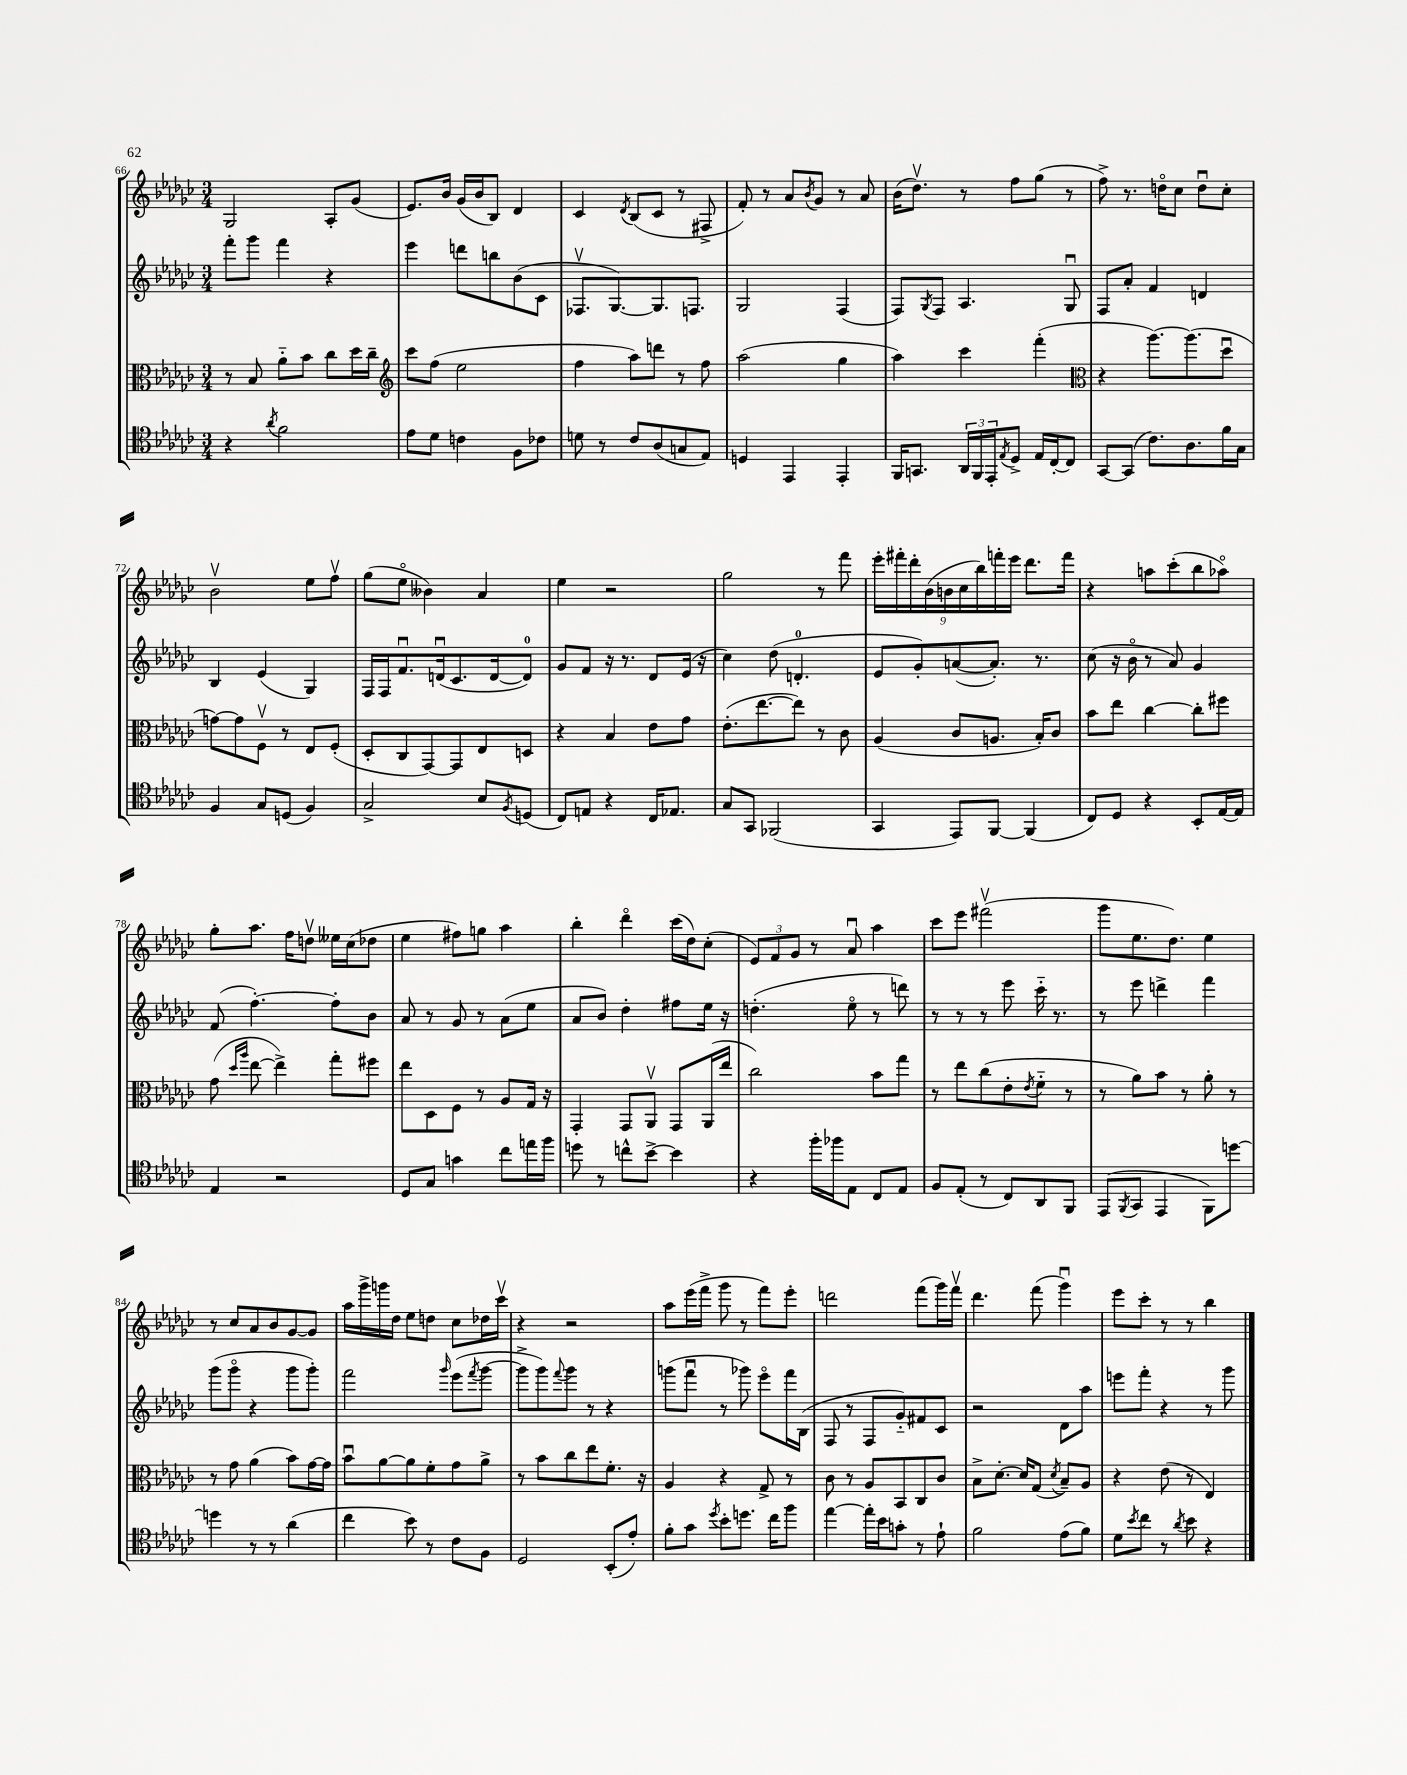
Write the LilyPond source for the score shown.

<<
\new StaffGroup <<
\new Staff = "s0" {
    \clef treble \key ges \major \numericTimeSignature \time 3/4
    ges2 aes8-. ges'8( |
    ees'8.) bes'16 ges'16( bes'16 bes8) des'4 |
    ces'4 \acciaccatura { des'8 } bes8( ces'8 r8 fis8-> |
    f'8-.) r8 aes'8 \acciaccatura { bes'8 } ges'8 r8 aes'8 |
    bes'16( des''8.\upbow) r8 f''8 ges''8( r8 |
    f''8->) r8. d''16\flageolet ces''8 d''8\downbow ces''8-. |
    bes'2\upbow ees''8 f''8\upbow |
    ges''8( ees''8\flageolet beses'4) aes'4 |
    ees''4 r2 |
    ges''2 r8 f'''8 |
    \tuplet 9/8 { ees'''16-. fis'''16-. des'''16-. bes'16( b'16 ces''16 bes''16) f'''16-. ees'''16 } des'''8. f'''16 |
    r4 a''8 ces'''8-.( bes''8 aes''8\flageolet) |
    ges''8-. aes''8. f''16 d''8\upbow eeses''16 ces''16( des''8 |
    ees''4 fis''8) g''8 aes''4 |
    bes''4-. des'''4\flageolet ces'''16( des''16) ces''8-.( |
    \tuplet 3/2 { ees'8) f'8 ges'8 } r8 aes'8\downbow aes''4 |
    ces'''8 ees'''8 fis'''2\upbow( |
    ges'''8 ees''8. des''8.) ees''4 |
    r8 ces''8 aes'8 bes'8 ges'8~ ges'8 |
    aes''16 ges'''16-> g'''16 des''16 ees''8 d''8 ces''8 des''16 ces'''16\upbow |
    r4 r2 |
    aes''8 ees'''16( f'''16-> ges'''8 r8 f'''8) ees'''8-. |
    d'''2 f'''8( ges'''16) f'''16\upbow |
    des'''4. f'''8( ges'''4\downbow) |
    ees'''8 ces'''8-. r8 r8 bes''4 \bar "|." |
}
\new Staff = "s1" {
    \clef treble \key ges \major \numericTimeSignature \time 3/4
    f'''8-. ges'''8 f'''4 r4 |
    ees'''4 d'''8 b''8 bes'8( ces'8 |
    fes8.\upbow ges8.~) ges8. f8. |
    ges2 f4( |
    f8) \acciaccatura { ges8 } f8 aes4. ges8\downbow |
    f8 aes'8-. f'4 d'4 |
    bes4 ees'4( ges4) |
    f16 f16 f'8.\downbow d'16\downbow( ces'8. d'16~ d'8-0) |
    ges'8 f'8 r16 r8. des'8 ees'16( r16 |
    ces''4) des''8( d'4.-0-. |
    ees'8 ges'8-.) a'8~( a'8.-.) r8. |
    ces''8( r16 bes'16\flageolet r8 aes'8) ges'4 |
    f'8( f''4.~-.) f''8-. bes'8 |
    aes'8 r8 ges'8 r8 aes'8( ees''8 |
    aes'8 bes'8) des''4-. fis''8 ees''16 r16 |
    d''4.-.( ees''8\flageolet r8 d'''8) |
    r8 r8 r8 ees'''8 ces'''16-_ r8. |
    r8 ees'''8 d'''4-> f'''4 |
    ges'''8( ges'''8\flageolet r4 ges'''8 ges'''8-.) |
    f'''2 \grace { ges'''16 } ees'''8( \acciaccatura { f'''8 } ges'''8~ |
    ges'''8-> ges'''8) \appoggiatura { f'''8 } ges'''8 r8 r4 |
    g'''8( f'''8\downbow r8 ges'''8) ees'''8\flageolet f'''16 bes16( |
    f8 r8 f8 ges'8-_) fis'8 ces'8 |
    r2 des'8 aes''8 |
    e'''8 f'''8-. r4 r8 ges'''8 \bar "|." |
}
\new Staff = "s2" {
    \clef alto \key ges \major \numericTimeSignature \time 3/4
    r8 bes8 aes'8-_ bes'8 ces''8 des''16 ces''16-- |
    \clef treble ces'''8 f''8( ees''2 |
    f''4 aes''8) d'''8 r8 f''8 |
    aes''2( ges''4 |
    aes''4) ces'''4 f'''4-.( |
    \clef alto r4 aes''8.~) aes''8.( des''8\downbow |
    g'8~) g'8 f8\upbow r8 ees8 f8-.( |
    des8-. ces8 ges,8~) ges,8 ees8 d8 |
    r4 bes4 ees'8 ges'8 |
    ees'8.-.( ees''8.~ ees''8) r8 ces'8 |
    aes4( ces'8 a8. bes16-.) ces'8 |
    bes'8 ees''8 ces''4~ ces''8-. fis''8 |
    ges'8( \grace { des''16 aes''16 } ees''8~ ees''4->) ges''8-. fis''8 |
    ees''8 des8 f8 r8 aes8 ges16 r16 |
    ges,4-. ges,8 aes,8\upbow ges,8 aes,16( ees''16 |
    ces''2) bes'8 ges''8 |
    r8 ees''8 ces''8( ees'8-. \acciaccatura { ees'8 } f'8-_ r8 |
    r8 aes'8) bes'8 r8 aes'8-. r8 |
    r8 ges'8 aes'4( bes'8) ges'16~ ges'16 |
    bes'8\downbow aes'8~ aes'8 f'8-. ges'8 aes'8-> |
    r8 bes'8 ces''8 ees''8 f'8.-. r16 |
    aes4 r4 ges8-> r8 |
    ces'8 r8 aes8 bes,8 ces8 ces'8 |
    bes8-> des'8.~-. des'16 ges8( \acciaccatura { des'8 } bes8--) aes8 |
    r4 ees'8( r8 ees4) \bar "|." |
}
\new Staff = "s3" {
    \clef tenor \key ges \major \numericTimeSignature \time 3/4
    r4 \acciaccatura { aes'8 } f'2 |
    ees'8 des'8 c'4 f8 ces'8 |
    d'8 r8 ces'8 aes8( g8 ees8) |
    d4 ees,4 ees,4-. |
    f,16 g,8. \tuplet 3/2 { aes,16 f,16 ees,16-. } \acciaccatura { ees8 } des8-> ees16 ces16~-. ces8 |
    ges,8~ ges,8( ces'8.) aes8. f'16 ges16 |
    f4 ges8 d8( f4) |
    ges2-> bes8 \acciaccatura { f8 } d8( |
    ces8) e8 r4 ces16 ees8. |
    ges8 ges,8 fes,2( |
    ges,4 ees,8) f,8~ f,4( |
    ces8) des8 r4 bes,8-. ees16~ ees16 |
    ees4 r2 |
    des8 ges8 g'4 ces''8 e''16 f''16 |
    d''8 r8 c''8-^ bes'8~-> bes'4 |
    r4 f''16-. fes''16 ees8 ces8 ees8 |
    f8 ees8-.( r8 ces8) aes,8 f,8 |
    ees,8( \acciaccatura { f,8 } ges,8 ees,4 f,8) d''8~ |
    d''4 r8 r8 aes'4( |
    ces''4 bes'8) r8 ces'8 f8 |
    des2 bes,8-.( ees'8-.) |
    f'8-. ges'8 \acciaccatura { des''8 } bes'8-. d''8. ces''16 f''8 |
    ees''4~ ees''16-. bes'16 g'8-. r8 ees'8-! |
    f'2 ees'8( f'8) |
    des'8 \acciaccatura { bes'8 } ces''8 r8 \acciaccatura { aes'8 } bes'8 r4 \bar "|." |
}
>>
>>
\layout { \context { \Score currentBarNumber = #66 } }
